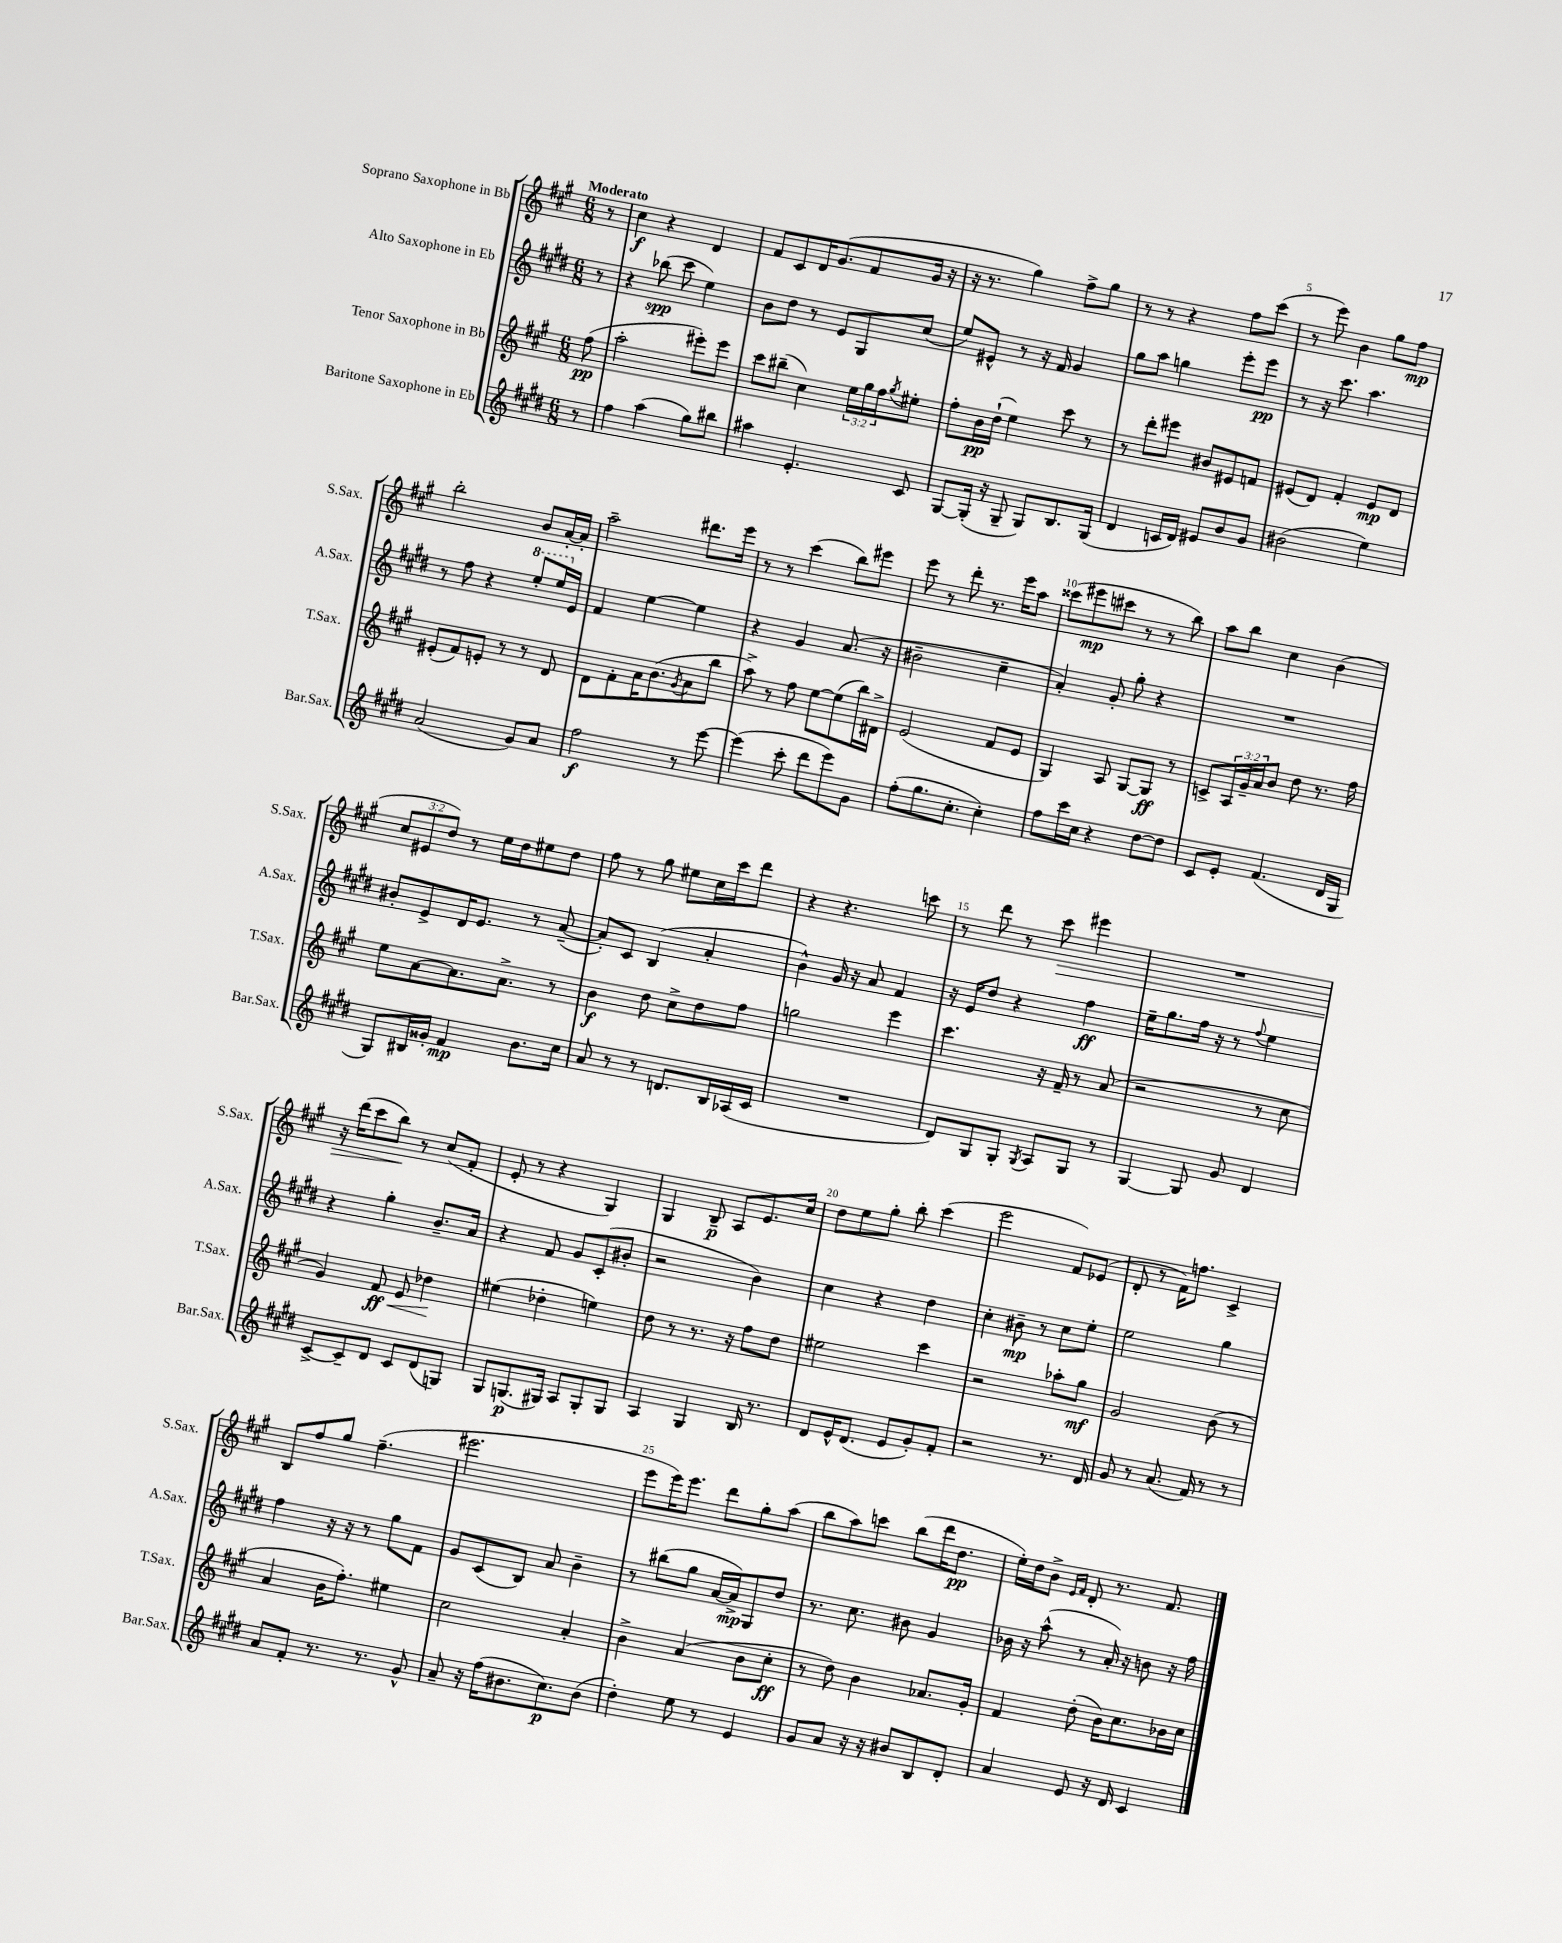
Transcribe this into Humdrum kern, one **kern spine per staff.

**kern	**kern	**kern	**kern
*staff4	*staff3	*staff2	*staff1
*clefG2	*clefG2	*clefG2	*clefG2
*k[f#c#g#d#]	*k[f#c#g#]	*k[f#c#g#d#]	*k[f#c#g#]
*M6/8	*M6/8	*M6/8	*M6/8
8r	(8ff#	8r	8r
=	=	=	=
4ff#	2aa'	4r	4cc#
(4aa	.	(8bb-	4r
.	.	8ccc#	.
8gg#)	8eee#')	4ee)	4d
8bb#	8eee#	.	.
=	=	=	=
4aa#	8ccc#	8b	8f#
.	(8bb#~	8dd#	8c#
4.e'	4cc#)	8r	16d
.	.	.	(8.g#
.	.	8e	.
.	24ee	8G#	8f#
.	24gg#	.	.
.	24ff#	.	.
.	8qgg#	.	.
8c#	8ee#'	(8cc#	16g#
.	.	.	16r
=	=	=	=
[8G#	8ff#'	8ee)	16r
.	.	.	8.r
(16G#']	16b	8e#^^	.
16r	(16dd`	.	.
8G#~	4ee)	8r	4gg#)
8G#)	.	16r	.
.	.	16f#	.
8.B	8ccc#	4g#	8ff#^
.	8r	.	8gg#
(16G#	.	.	.
=	=	=	=
4d#	8r	8gg#	8r
.	8ddd'	8aa	8r
16c	8eee#	4gg	4r
16d#)	.	.	.
8e#	8b#	.	.
8b	8e#	8eee'	8ff#
8g#	8f	8eee	(8ccc#
=	=	=	=
(2b#	(8e#	8r	8r
.	8d)	16r	8eee)
.	.	8.ccc#	.
.	4f#'	.	4b
.	.	4.aa	.
4ee)	8e#	.	8gg#
.	8d	.	8ff#
=	=	=	=
(2a	(8e#'	8r	2bb'
.	8f#)	8ff#	.
.	8e'	4r	.
.	8r	.	.
8g#)	8r	8eee'	8b
8a	8d	16eee	[16a'
.	.	16e	16a']
=	=	=	=
2ff#	8d	4f#	2aa~
.	8f#'	.	.
.	16a	[4ee	.
.	(8.b	.	.
.	8qg#	.	.
8r	8a	4ee]	8.ddd#
[8eee	8bb	.	.
.	.	.	16eee
=	=	=	=
(4eee]	8aa^)	4r	8r
.	8r	.	8r
8ccc#'	8ff#	4g#	(4ccc#
8ddd#	[8ee	.	.
8eee)	(8ee]	(8.a	8bb)
8g#	16bb)	.	8eee#
.	16d#^	16r	.
=	=	=	=
(8ff#'	(2e	2b#~	8eee
8.gg#	.	.	8r
.	.	.	8ddd'
8.cc#'	.	.	.
.	.	.	8.r
4cc#')	8f#	4cc#~	.
.	.	.	16eee
.	8e	.	8aa
=	=	=	=
8ff#	4G#)	4a')	(8ccc##
16ccc#	.	.	8eee#
16cc#	.	.	.
4r	8A	8g#'	8ccc#
.	[8G#	8gg#'	8r
[8dd#	8G#]	4r	8r
8dd#]	8r	.	8bb)
=	=	=	=
8c#	8c^	2.r	8aa
8e'	24A	.	8bb
.	24g#~	.	.
.	24a	.	.
(4.f#	8b	.	4cc#
.	8dd	.	.
.	8.r	.	(4b
16d#	.	.	.
16G#	16ff#	.	.
=	=	=	=
8G#)	8ee	8b#'	12cc#
.	.	.	12e#
16B#	[8a	8e^	.
.	.	.	12dd)
16g##'	.	.	.
4f#	8.a]	16d#	8r
.	.	8.e	.
.	.	.	16ee
.	8.a^	.	16dd
8.b	.	8r	8ee#
.	8r	([8a~	8dd
16cc#	.	.	.
=	=	=	=
8a	4b	8a'])	8ff#
8r	.	8c#	8r
8r	8dd	(4B	8gg#
8.d	8cc#^	.	8ee#
.	8dd	4a'	16cc#
16B	.	.	16ccc#
(16A-	8ff#	.	8ddd
16c#	.	.	.
=	=	=	=
2.r	2gg	4b^^)	4r
.	.	16g#	4.r
.	.	16r	.
.	.	8a	.
.	4eee	4f#	.
.	.	.	8ccc
=	=	=	=
8d#)	4.ccc#	16r	8r
.	.	16e	.
8G#	.	8dd#	8ddd
8G#'	.	4r	8r
8qG#	.	.	.
8A	16r	.	8ccc#
.	16f#~	.	.
8G#	8r	4ff#	4eee#
8r	(8a	.	.
=	=	=	=
[4G#	2r	16ee~	2.r
.	.	8.gg#	.
8G#]	.	16ff#	.
.	.	16r	.
8g#	.	8r	.
.	.	8qqff#	.
4d#	8r	4ee	.
.	8cc#	.	.
=	=	=	=
[8c#^	4g#)	4r	16r
.	.	.	(16ddd
8c#~]	.	.	8ccc#
8d#	8f#	4gg#'	8bb)
8c#	8e	.	8r
(8d#	4dd-	8.b~	(8cc#
8G)	.	.	8f#'
.	.	16a	.
=	=	=	=
8G#	(4ee#	4r	8e'
(8.G	.	.	8r
.	4dd-'	8f#	4r
16G#)	.	.	.
8A	.	8g#	.
8G#'	4ee)	(8c#'	4G#)
8G#	.	8b#'	.
=	=	=	=
4A	8dd	2r	4G#
.	8r	.	.
4G#	8.r	.	8B~
.	.	.	8A
.	16r	.	.
16B	8ff#	4b)	8.e
8.r	.	.	.
.	8dd	.	.
.	.	.	16cc#
=	=	=	=
8d#	2ee#	4cc#	8dd
16e^^	.	.	8ee
(8.d#	.	.	.
.	.	4r	8gg#'
8e	.	.	8bb'
8g#')	4ccc#	4dd#	(4ccc#
8f#'	.	.	.
=	=	=	=
2r	2r	4cc#'	2eee
.	.	8b#~	.
.	.	8r	.
8.r	8aa-'	8cc#	8f#)
.	8gg#	8ee'	(8e-
16d#	.	.	.
=	=	=	=
8g#	2g#	2ee	8d'
8r	.	.	8r
(8.a	.	.	16f#)
.	.	.	8.ff
16f#)	.	.	.
8r	(8b	4gg#	4c#^
8r	8r	.	.
=	=	=	=
8a	4a	4ff#	8B
8f#'	.	.	8ff#
8.r	16b	16r	8gg#
.	8.ff#')	16r	.
.	.	8r	(4.ff#~
8.r	.	.	.
.	4ee#	8gg#	.
8g#^^	.	8f#	.
=	=	=	=
8a~	2cc#	8g#	2.eee#
16r	.	(8c#	.
(16ff#	.	.	.
8.b#	.	8B)	.
.	.	8a	.
8.cc#)	.	.	.
.	4a'	4b~	.
(8b#	.	.	.
=	=	=	=
4dd#')	4b^	8r	8eee
.	.	(8bb#	16eee)
.	.	.	8.eee
8ee	(4a	8gg#	.
8r	.	[16a	8ddd
.	.	16a^])	.
4e	8b	8G#	8gg#'
.	8cc#'	8dd#	(8aa
=	=	=	=
8g#	8r	8.r	8bb
8a	8dd)	.	8aa)
.	.	8.cc#	.
16r	4b	.	8ccc
16r	.	.	.
8b#	.	8b#	(8bb
8B	8.a-	4g#	16ddd
.	.	.	8.dd
8d#'	.	.	.
.	16g#'	.	.
=	=	=	=
4a	4f#	16b-	16ee')
.	.	16r	16dd
.	.	(8aa^^	8b^
.	.	.	16qqe
.	.	.	16qqf#
8e	(8dd'	8r	8d'
16r	16b)	16a')	8.r
16d#	8.cc#	16r	.
4c#	.	8b	.
.	.	.	8.f#
.	16b-	16r	.
.	16cc#	16ff#	.
==	==	==	==
*-	*-	*-	*-
